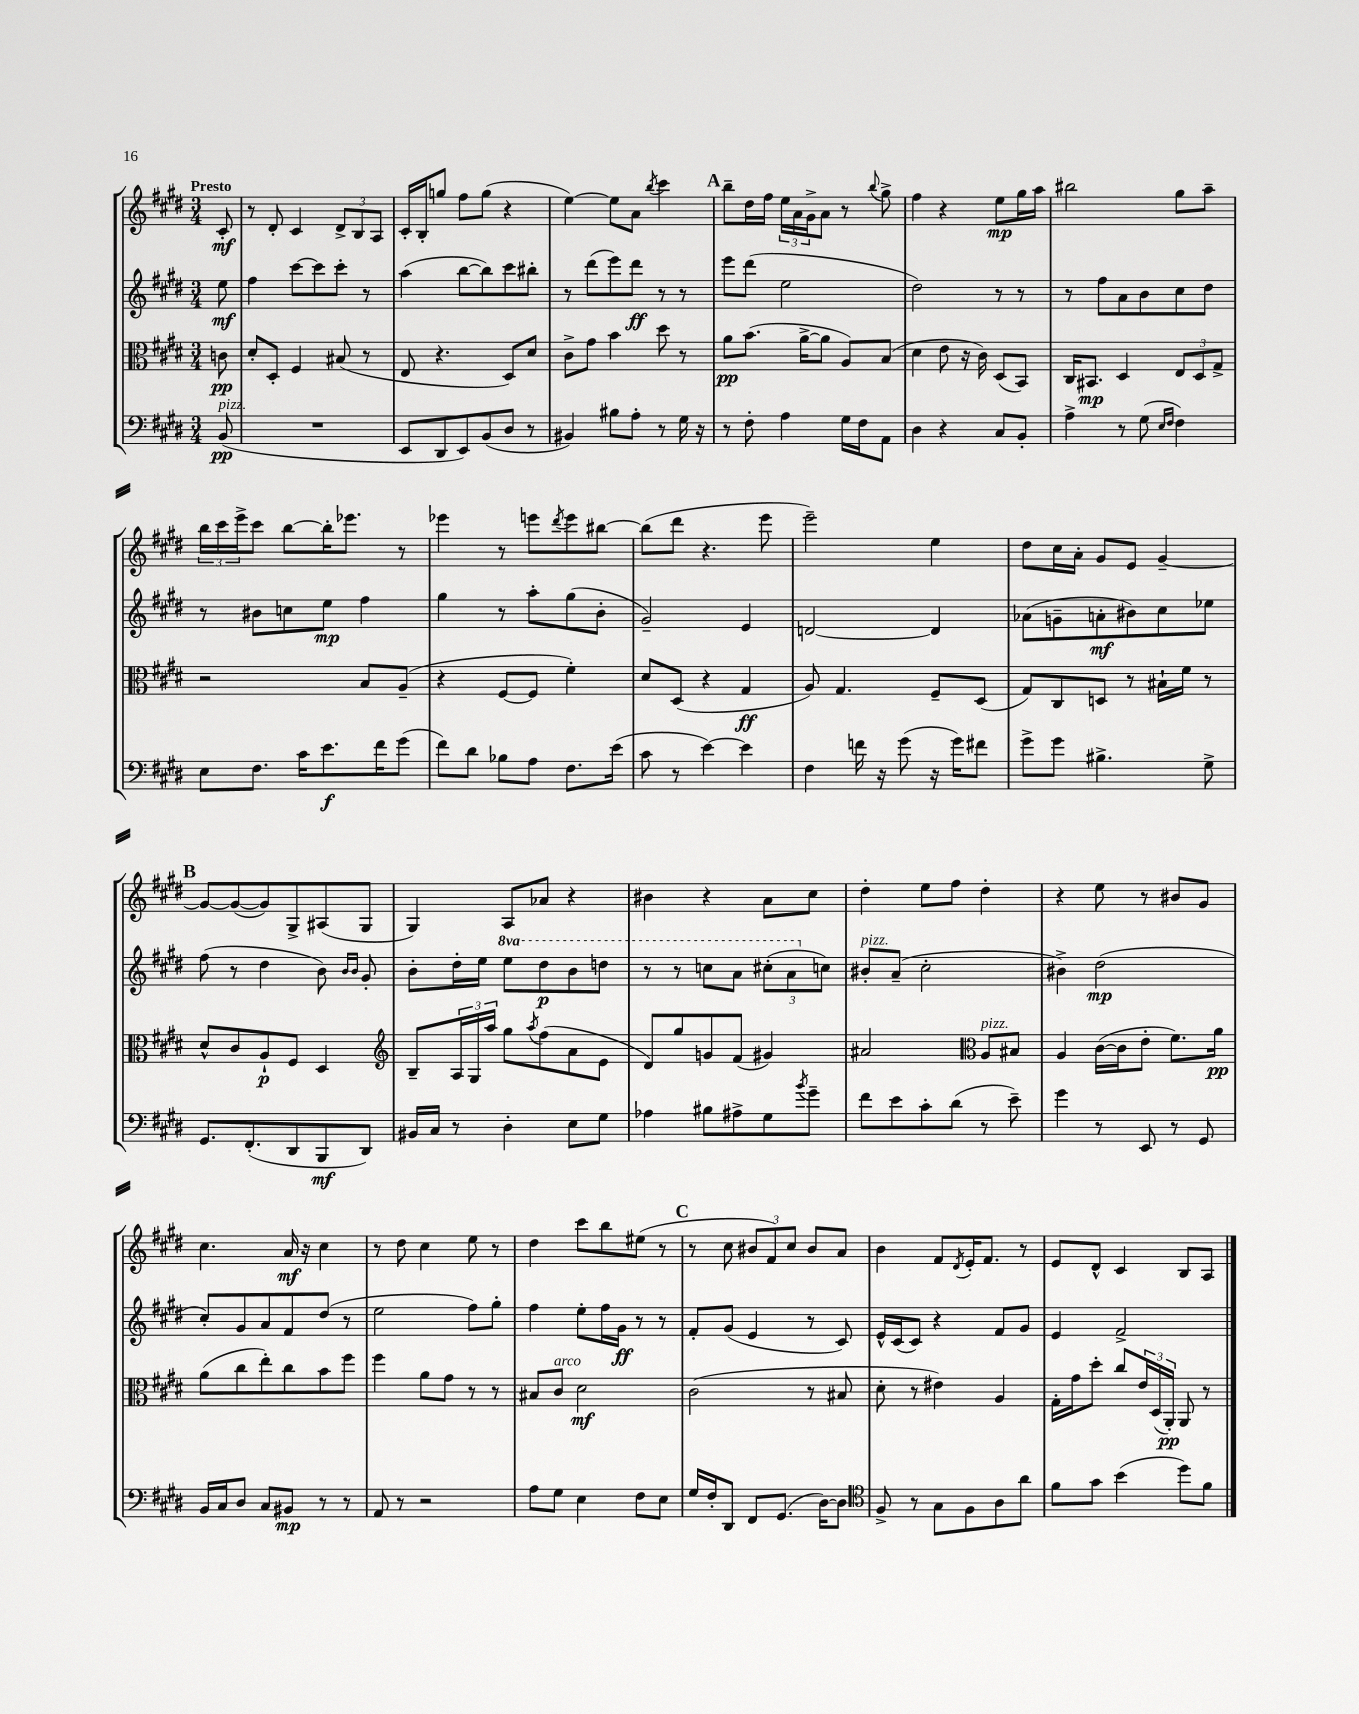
<<
\new StaffGroup <<
\new Staff = "s0" {
    \clef treble \key e \major \numericTimeSignature \time 3/4 \partial 8 \tempo "Presto"
    cis'8-.\mf |
    r8 dis'8-. cis'4 \tuplet 3/2 { dis'8-> b8 a8 } |
    cis'16-. b16-. g''8 fis''8 g''8( r4 |
    e''4~) e''8 a'8 \acciaccatura { b''8 } cis'''4 |
    \mark \markup { \bold "A" } b''8-- dis''16 fis''16 \tuplet 3/2 { e''16 a'16 gis'16-> } a'8 r8 \appoggiatura { b''8 } gis''8-> |
    fis''4 r4 e''8\mp gis''16 a''16 |
    bis''2 gis''8 a''8-- |
    \tuplet 3/2 { b''16 cis'''16 e'''16-> } cis'''8 b''8~ b''16-. ees'''8. r8 |
    ees'''4 r8 e'''8 \acciaccatura { dis'''8 } e'''8 bis''8~ |
    bis''8( dis'''8 r4. e'''8 |
    e'''2--) e''4 |
    dis''8 cis''16 a'16-. gis'8 e'8 gis'4~-- |
    \mark \markup { \bold "B" } gis'8~ gis'8~( gis'8) gis8-> ais8( gis8 |
    gis4) a8 aes'8 r4 |
    bis'4 r4 a'8 cis''8 |
    dis''4-. e''8 fis''8 dis''4-. |
    r4 e''8 r8 bis'8 gis'8 |
    cis''4. a'16\mf r16 cis''4 |
    r8 dis''8 cis''4 e''8 r8 |
    dis''4 cis'''8 b''8 eis''8( r8 |
    \mark \markup { \bold "C" } r8 cis''8 \tuplet 3/2 { bis'8 fis'8) cis''8 } bis'8 a'8 |
    b'4 fis'8 \acciaccatura { dis'8 } e'16-. fis'8. r8 |
    e'8 dis'8-^ cis'4 b8 a8 \bar "|." |
}
\new Staff = "s1" {
    \clef treble \key e \major \numericTimeSignature \time 3/4 \set Staff.ottavationMarkups = #ottavation-simple-ordinals \partial 8
    e''8\mf |
    fis''4 cis'''8~ cis'''8 cis'''8-. r8 |
    a''4( b''8~ b''8) cis'''8 bis''8-. |
    r8 dis'''8( e'''8) dis'''8\ff r8 r8 |
    \mark \markup { \bold "A" } e'''8 dis'''8( e''2 |
    dis''2) r8 r8 |
    r8 fis''8 a'8 b'8 cis''8 dis''8 |
    r8 bis'8 c''8 e''8\mp fis''4 |
    gis''4 r8 a''8-. gis''8( b'8-. |
    gis'2--) e'4 |
    d'2~ d'4 |
    aes'8( g'8-- a'8-.\mf bis'8) cis''8 ees''8 |
    \mark \markup { \bold "B" } fis''8( r8 dis''4 b'8) \grace { b'16 b'16 } gis'8-. |
    b'8-. dis''16-. e''16 \ottava #1 e'''8 dis'''8\p b''8 d'''8 |
    r8 r8 c'''8 a''8 \tuplet 3/2 { cis'''8-.( a''8 \ottava #0 c''8) } |
    bis'8-.^\markup { \italic "pizz." } a'8--( cis''2-. |
    bis'4->) dis''2\mp( |
    cis''8-.) gis'8 a'8 fis'8 dis''8( r8 |
    e''2 fis''8) gis''8-. |
    fis''4 e''8-. fis''16 gis'16\ff r8 r8 |
    \mark \markup { \bold "C" } fis'8-. gis'8( e'4 r8 cis'8) |
    e'16-^ cis'16( cis'8) r4 fis'8 gis'8 |
    e'4 fis'2-> \bar "|." |
}
\new Staff = "s2" {
    \clef alto \key e \major \numericTimeSignature \time 3/4 \partial 8
    c'8\pp |
    dis'8-. dis8-. fis4 bis8( r8 |
    e8 r4. dis8) dis'8 |
    cis'8-> gis'8 b'4 dis''8 r8 |
    \mark \markup { \bold "A" } a'8\pp b'8.( a'16~-> a'8 a8) b8( |
    dis'4 e'8 r16 cis'16) dis8( b,8) |
    cis16 bis,8.\mp dis4 \tuplet 3/2 { e8 dis8 gis8-> } |
    r2 b8 a8--( |
    r4 fis8~ fis8 fis'4-.) |
    dis'8 dis8( r4 gis4\ff |
    a8) gis4. fis8-- dis8( |
    gis8) cis8 d8 r8 bis16-! fis'16 r8 |
    \mark \markup { \bold "B" } dis'8-^ cis'8 a8-!\p fis8 dis4 |
    \clef treble b8-- \tuplet 3/2 { a16 gis16 a''16 } gis''8 \acciaccatura { a''8 } fis''8( a'8 e'8 |
    dis'8) gis''8 g'8 fis'8( gis'4) |
    ais'2 \clef alto a8^\markup { \italic "pizz." } bis8 |
    a4 cis'16~( cis'16 e'8-. fis'8.) a'16\pp |
    a'8( cis''8 e''8-.) cis''8 b'8 fis''8 |
    fis''4 a'8 gis'8 r8 r8 |
    bis8 cis'8^\markup { \italic "arco" } dis'2\mf |
    \mark \markup { \bold "C" } cis'2( r8 bis8 |
    dis'8-. r8 eis'4) a4 |
    gis16-. gis'16 dis''8-. cis''8 \tuplet 3/2 { e'16 dis16( a,16-.\pp) } a,8 r8 \bar "|." |
}
\new Staff = "s3" {
    \clef bass \key e \major \numericTimeSignature \time 3/4 \partial 8
    b,8\pp^\markup { \italic "pizz." }( |
    R2. |
    e,8 dis,8 e,8) b,8( dis8 r8 |
    bis,4) bis8 a8-. r8 gis16 r16 |
    \mark \markup { \bold "A" } r8 fis8-. a4 gis16 fis16 a,8 |
    dis4 r4 cis8 b,8-. |
    a4-> r8 gis8( \grace { e16 fis16 } fis4) |
    e8 fis8. cis'16 e'8.\f fis'16 gis'8( |
    fis'8) dis'8 bes8 a8 fis8. e'16( |
    cis'8 r8 e'4~) e'4 |
    fis4 f'16 r16 gis'8( r16 gis'16) fis'8 |
    gis'8-> gis'8 bis4.-> gis8-> |
    \mark \markup { \bold "B" } gis,8. fis,8.-.( dis,8 b,,8\mf dis,8) |
    bis,16 cis16 r8 dis4-. e8 gis8 |
    aes4 bis8 ais8-> gis8 \acciaccatura { b'8 } gis'8-- |
    fis'8 e'8 cis'8-. dis'8( r8 e'8--) |
    gis'4 r8 e,8 r8 gis,8 |
    b,16 cis16 dis8 cis8 bis,8\mp r8 r8 |
    a,8 r8 r2 |
    a8 gis8 e4 fis8 e8 |
    \mark \markup { \bold "C" } gis16 fis16-. dis,8 fis,8 gis,8.( dis16~) dis8 |
    \clef tenor fis8-> r8 gis8 fis8 a8 a'8 |
    fis'8 gis'8 b'4( dis''8) fis'8 \bar "|." |
}
>>
>>
\layout { \context { \Score \remove "Bar_number_engraver" } }
